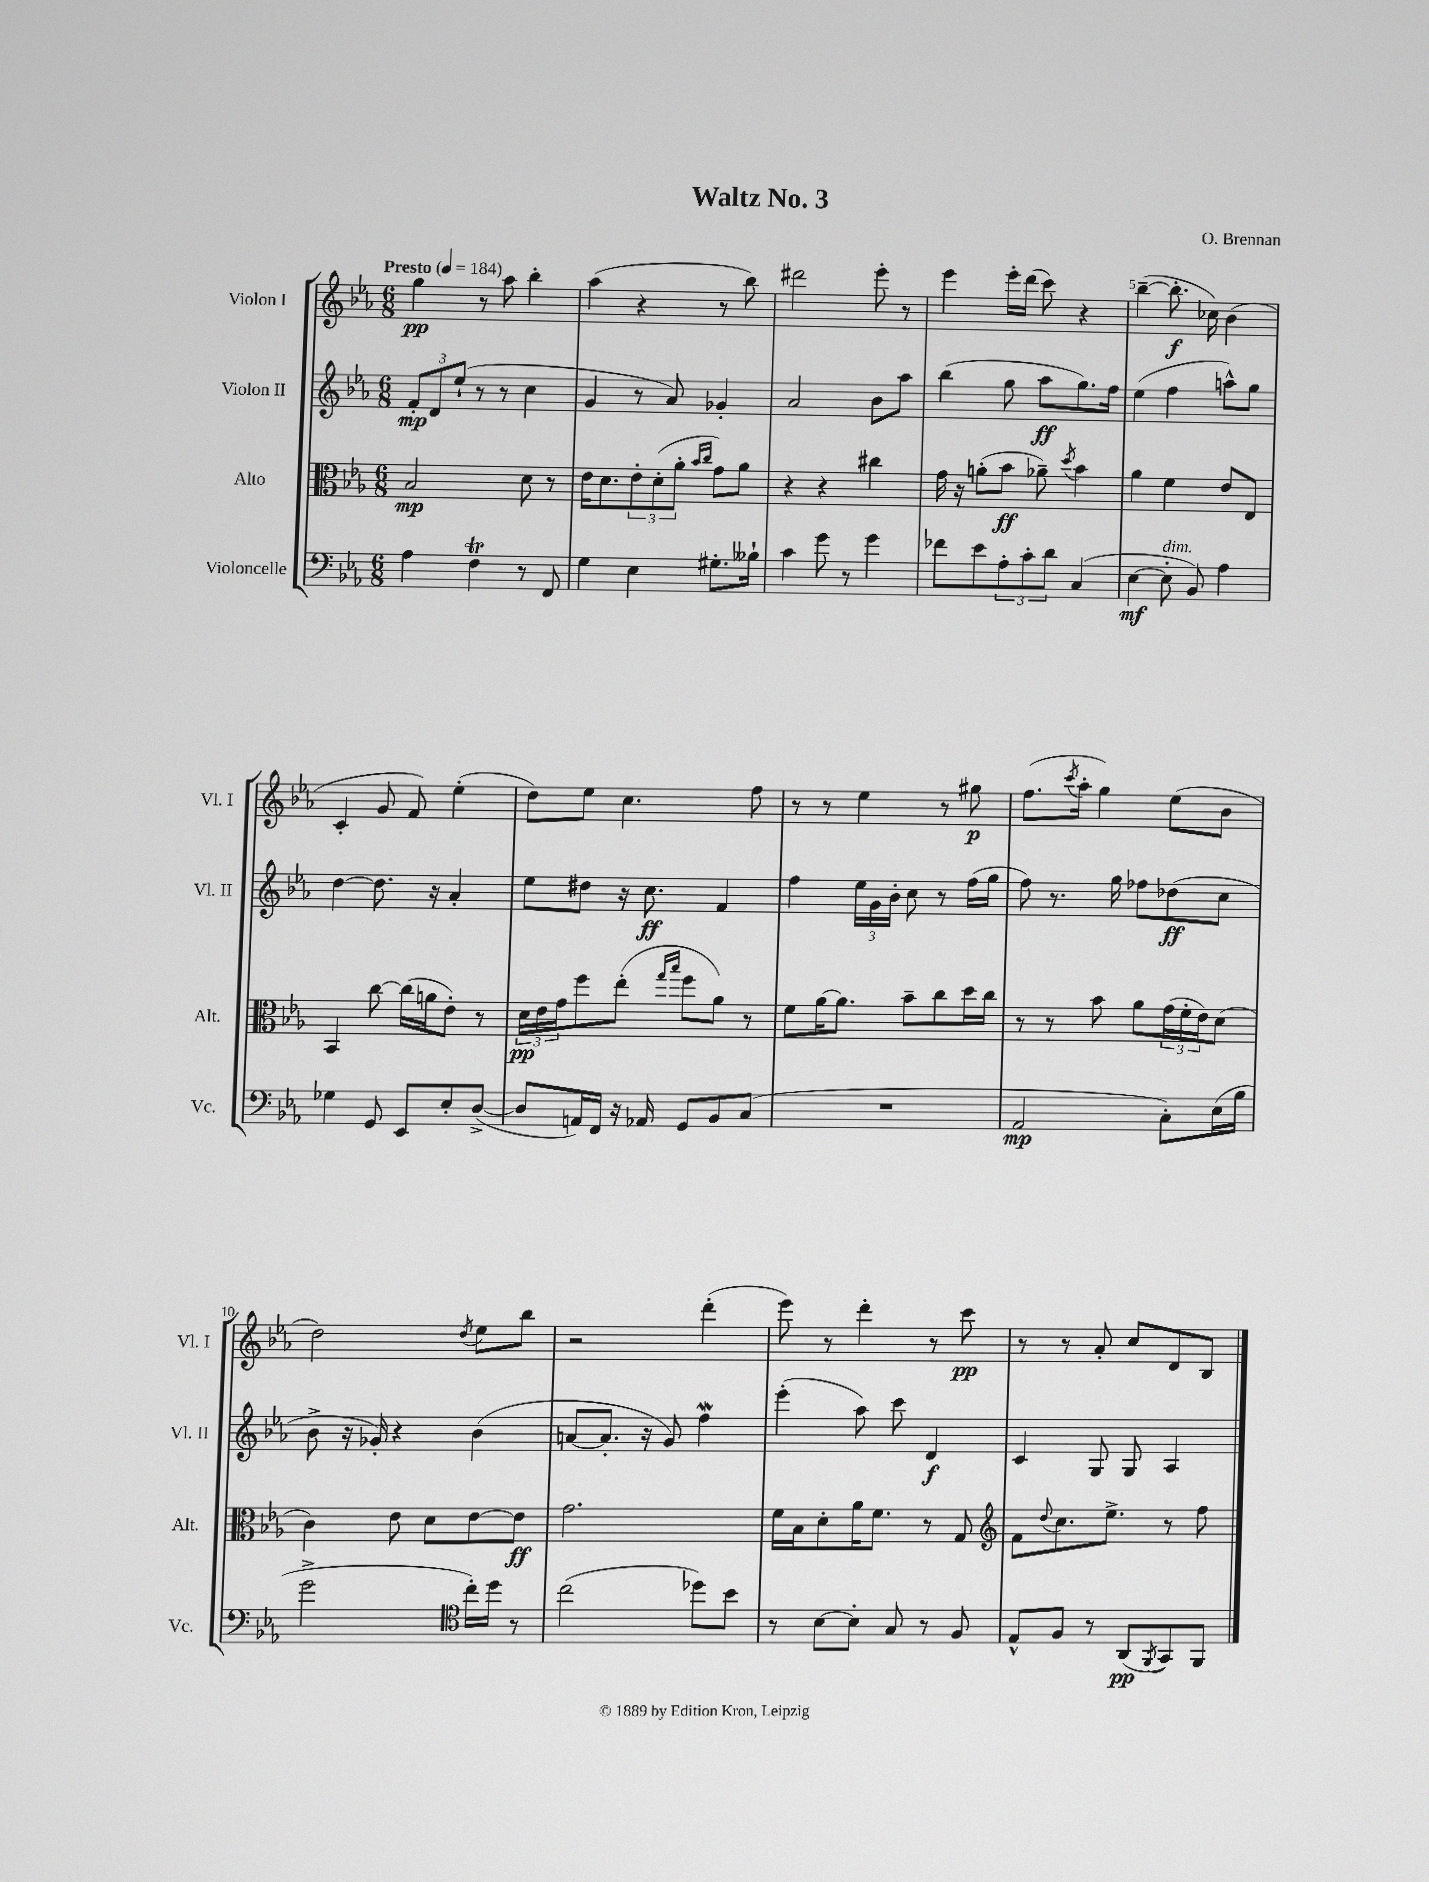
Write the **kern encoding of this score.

**kern	**dynam	**kern	**dynam	**kern	**dynam	**kern	**dynam
*part4	*part4	*part3	*part3	*part2	*part2	*part1	*part1
*staff4	*staff4	*staff3	*staff3	*staff2	*staff2	*staff1	*staff1
*I"Violoncelle	*	*I"Alto	*	*I"Violon II	*	*I"Violon I	*
*I'Vc.	*	*I'Alt.	*	*I'Vl. II	*	*I'Vl. I	*
*clefF4	*	*clefC3	*	*clefG2	*	*clefG2	*
*k[b-e-a-]	*	*k[b-e-a-]	*	*k[b-e-a-]	*	*k[b-e-a-]	*
*M6/8	*	*M6/8	*	*M6/8	*	*M6/8	*
*MM184	*	*MM184	*	*MM184	*	*MM184	*
=1	=1	=1	=1	=1	=1	=1	=1
!	!	!	!	!	!	!LO:TX:a:B:t=Presto	!
4A-\	.	2B-/	mp	12f'/L	mp	4gg\	pp
.	.	.	.	12d/	.	.	.
.	.	.	.	(12ee-`/J	.	.	.
4FT\	.	.	.	8r	.	8r	.
.	.	.	.	8r	.	8aa-\	.
8r	.	8d\	.	4cc\	.	4bb-'\	.
8FF/	.	8r	.	.	.	.	.
=2	=2	=2	=2	=2	=2	=2	=2
4G\	.	16e-\KL	.	4g/	.	(4aa-\	.
.	.	8.d\	.	.	.	.	.
4E-\	.	12e-'\	.	8r	.	4r	.
.	.	(12d'\	.	.	.	.	.
.	.	.	.	8a-/)	.	.	.
.	.	12a-'\J	.	.	.	.	.
.	.	16qqb-/LL	.	.	.	.	.
.	.	16qqcc/JJ	.	.	.	.	.
8.G#X'\L	.	8g\L)	.	4g-X'/	.	8r	.
.	.	8a-\J	.	.	.	8bb-\)	.
16B--X`\Jk	.	.	.	.	.	.	.
=3	=3	=3	=3	=3	=3	=3	=3
4c\	.	4r	.	2a-/	.	2ddd#X\	.
8g\	.	4r	.	.	.	.	.
8r	.	.	.	.	.	.	.
4g\	.	4cc#X\	.	8b-\L	.	8eee-'\	.
.	.	.	.	8aa-\J	.	8r	.
=4	=4	=4	=4	=4	=4	=4	=4
8f-X\L	.	16g\	.	(4bb-\	.	4eee-\	.
.	.	16r	.	.	.	.	.
8e-\	.	(8an'\L	.	.	.	.	.
12A-'\	.	8b-\J	ff	8gg\	.	16eee-'\LL	.
.	.	.	.	.	.	(16ddd\JJ	.
12c'\	.	.	.	.	.	.	.
.	.	8a-X~\)	.	8aa-\L	ff	8ccc\)	.
12d\J	.	.	.	.	.	.	.
.	.	8qdd/	.	.	.	.	.
(4C/	.	4b-\	.	8.gg\)	.	4r	.
.	.	.	.	16ff\Jk	.	.	.
=5	=5	=5	=5	=5	=5	=5	=5
[4E-\	mf	4a-\	.	(4ee-\	.	([4bb-~\	.
!LO:TX:a:i:t=dim.	!	!	!	!	!	!	!
8E-'\]	.	4f\	.	4ff\	.	8.bb-'\]	f
8BB-/)	.	.	.	.	.	.	.
.	.	.	.	.	.	16cc-X\)	.
4A-\	.	8e-/L	.	8aan^^\L)	.	(4b-\	.
.	.	8E-/J	.	8gg\J	.	.	.
!!LO:LB:g=z
=6	=6	=6	=6	=6	=6	=6	=6
4G-X\	.	4BB-/	.	[4dd\	.	4c'/	.
8GG/	.	[8cc\	.	8.dd\]	.	8g/	.
8EE-/L	.	(16cc\LL]	.	.	.	8f/)	.
.	.	16an\J	.	16r	.	.	.
8E-'/	.	8e-'\J)	.	4a-'/	.	(4ee-'\	.
([8D^/J	.	8r	.	.	.	.	.
=7	=7	=7	=7	=7	=7	=7	=7
8D/L]	.	24d\LL	pp	8ee-\L	.	8dd\L)	.
.	.	24e-\	.	.	.	.	.
.	.	24g\J	.	.	.	.	.
16AAn/L)	.	8ff\	.	8dd#X\J	.	8ee-\J	.
16FF/JJ	.	.	.	.	.	.	.
16r	.	(8ee-'\J	.	16r	.	4.cc\	.
16AA-X/	.	.	.	8.cc\	ff	.	.
.	.	16qqgg/LL	.	.	.	.	.
.	.	16qqbb-/JJ	.	.	.	.	.
8GG/L	.	8ff\L	.	.	.	.	.
8BB-/	.	8a-\J)	.	4f/	.	.	.
(8C/J	.	8r	.	.	.	8ff\	.
=8	=8	=8	=8	=8	=8	=8	=8
2.r	.	8f\L	.	4ff\	.	8r	.
.	.	[16a-\K	.	.	.	8r	.
.	.	8.a-\J]	.	.	.	.	.
.	.	.	.	24ee-\LL	.	4ee-\	.
.	.	.	.	24g\	.	.	.
.	.	.	.	24b-'\JJ	.	.	.
.	.	8b-~\L	.	8cc\	.	.	.
.	.	8cc\	.	8r	.	8r	.
.	.	16dd\L	.	(16ff\LL	.	8gg#X\	p
.	.	16cc\JJ	.	16gg\JJ	.	.	.
=9	=9	=9	=9	=9	=9	=9	=9
2AA-/	mp	8r	.	8ff\)	.	(8.ff\L	.
.	.	8r	.	8.r	.	.	.
.	.	.	.	.	.	8qccc/	.
.	.	.	.	.	.	16aa-'\Jk	.
.	.	8b-\	.	.	.	4gg\)	.
.	.	.	.	16gg\	.	.	.
.	.	8a-\L	.	8ff-X\L	.	.	.
8C'\L)	.	(24g\L	.	(8dd-X\	ff	(8ee-\L	.
.	.	24f'\	.	.	.	.	.
.	.	24e-\J)	.	.	.	.	.
(16E-\L	.	(8d\J	.	8cc\J	.	8b-\J	.
16B-\JJ	.	.	.	.	.	.	.
!!LO:LB:g=z
=10	=10	=10	=10	=10	=10	=10	=10
2g^\	.	4c\)	.	8b-^\	.	2dd\)	.
.	.	.	.	16r	.	.	.
.	.	.	.	16g-X'/)	.	.	.
.	.	8e-\	.	4r	.	.	.
.	.	8d\L	.	.	.	.	.
*clefC4	*	*	*	*	*	*	*
.	.	.	.	.	.	8qdd/	.
16cc'\LL)	.	[8e-\	.	(4b-\	.	8ee-\L	.
16dd\JJ	.	.	.	.	.	.	.
8r	.	8e-\J]	ff	.	.	8bb-\J	.
=11	=11	=11	=11	=11	=11	=11	=11
(2cc\	.	2.g\	.	[8an/L	.	2r	.
.	.	.	.	8.a'/J]	.	.	.
.	.	.	.	16r	.	.	.
.	.	.	.	8g/)	.	.	.
8dd-X\L)	.	.	.	4ffW\	.	(4ddd'\	.
8b-\J	.	.	.	.	.	.	.
=12	=12	=12	=12	=12	=12	=12	=12
8r	.	16f\LL	.	(4eee-'\	.	8eee-\)	.
.	.	16B-\J	.	.	.	.	.
[8B-\L	.	8d'\	.	.	.	8r	.
8B-'\J]	.	16a-\K	.	8aa-\)	.	4ddd'\	.
.	.	8.f\J	.	.	.	.	.
8G/	.	.	.	8ccc\	.	.	.
8r	.	8r	.	4d/	f	8r	.
8F/	.	8G/	.	.	.	8ccc\	pp
=13	=13	=13	=13	=13	=13	=13	=13
*	*	*clefG2	*	*	*	*	*
8E-^^/L	.	8f\L	.	4c/	.	8r	.
.	.	8qqdd/	.	.	.	.	.
8F/J	.	8.cc\	.	.	.	8r	.
8r	.	.	.	8G/	.	8a-'/	.
.	.	8.ee-^\J	.	.	.	.	.
(8AA-/L	pp	.	.	8G/	.	8cc/L	.
8qFF/	.	.	.	.	.	.	.
8GG/)	.	8r	.	4A-/	.	8d/	.
8FF/J	.	8ff\	.	.	.	8B-/J	.
==	==	==	==	==	==	==	==
*-	*-	*-	*-	*-	*-	*-	*-
